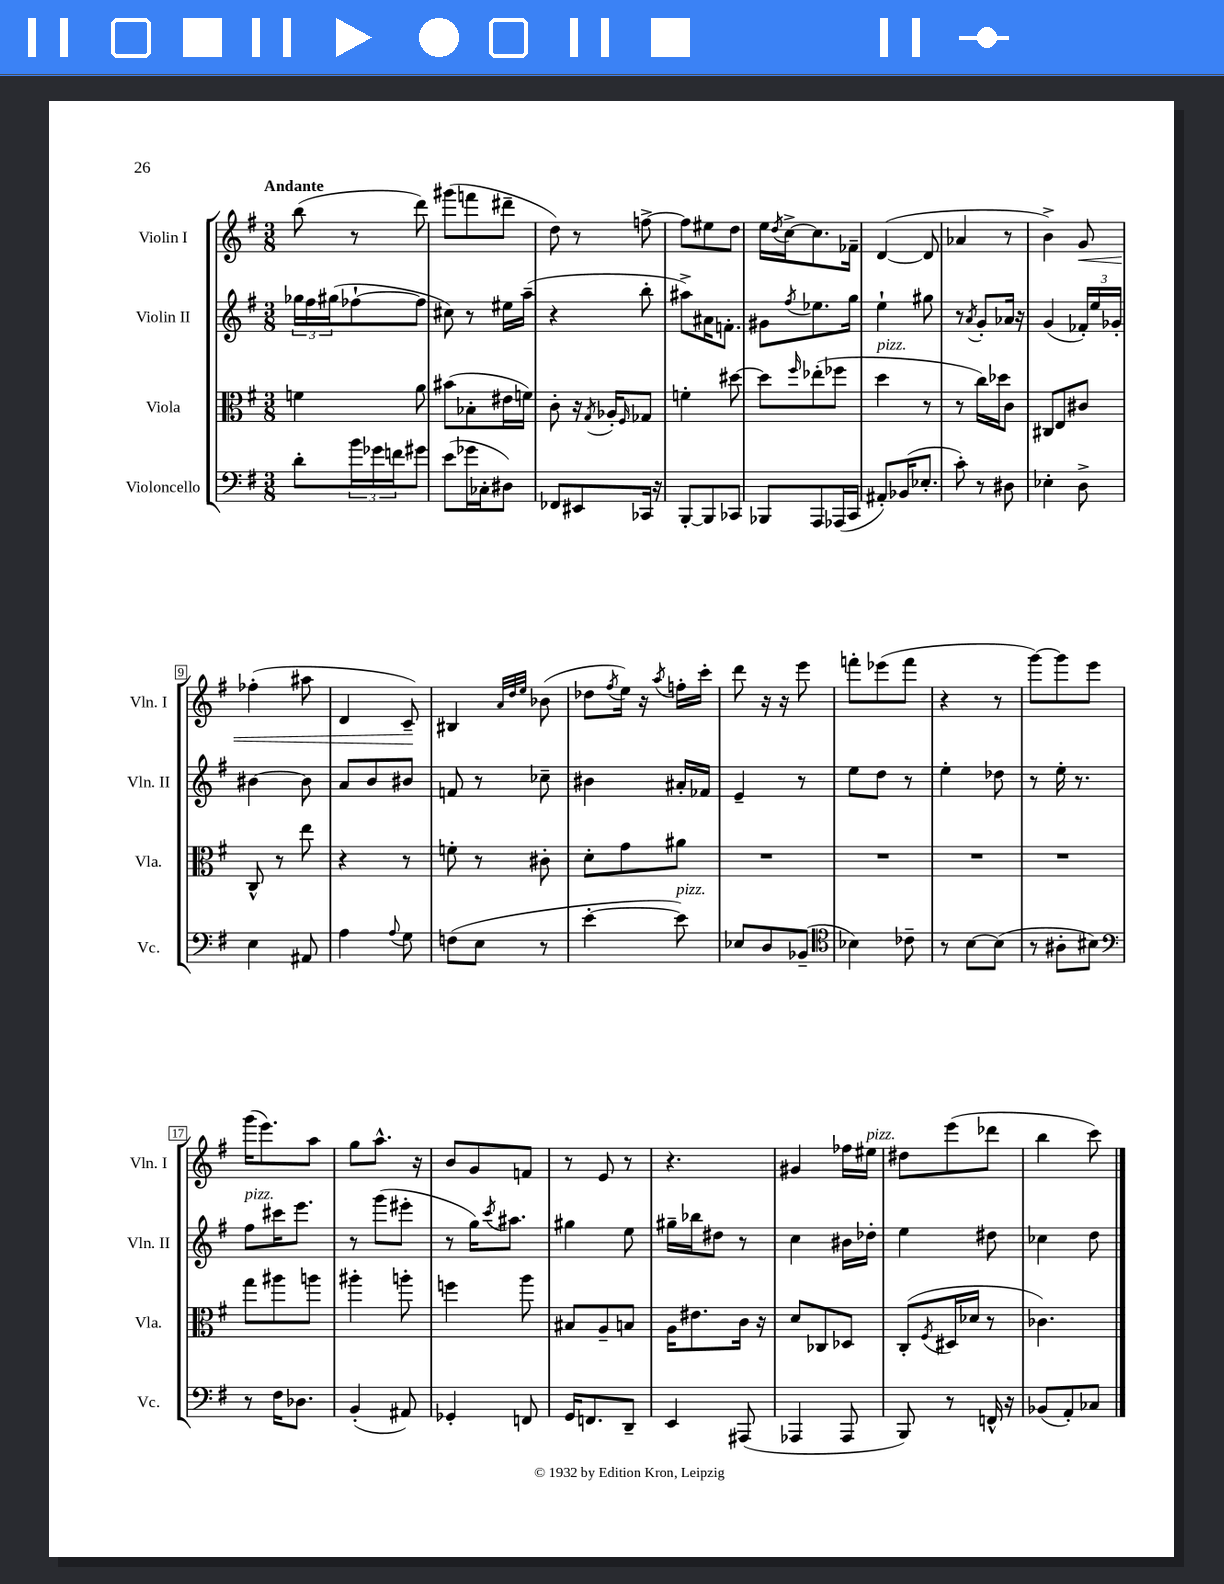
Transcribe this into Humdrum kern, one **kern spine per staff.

**kern	**kern	**kern	**kern	**dynam
*part4	*part3	*part2	*part1	*part1
*staff4	*staff3	*staff2	*staff1	*staff1
*I"Violoncello	*I"Viola	*I"Violin II	*I"Violin I	*
*I'Vc.	*I'Vla.	*I'Vln. II	*I'Vln. I	*
*clefF4	*clefC3	*clefG2	*clefG2	*
*k[f#]	*k[f#]	*k[f#]	*k[f#]	*
*M3/8	*M3/8	*M3/8	*M3/8	*
=1	=1	=1	=1	=1
!	!	!	!LO:TX:a:B:t=Andante	!
8d'\L	4fn\	24gg-X\LL	(8bb\	.
.	.	24ff#\	.	.
.	.	(24gg#X\J	.	.
24b\L	.	[8ff-X`\	8r	.
24g-X\	.	.	.	.
24fn\J	.	.	.	.
8g#X\J	8a\	8ff-\J]	8ddd\)	.
=2	=2	=2	=2	=2
(8e\L	(8b#X\L	8cc#X\)	(8ggg#X\L	.
16g-X\L	8B-X'\	8r	8fffn\	.
16C-X'\J	.	.	.	.
8D#X\J)	16e#X\L	16ee#X\LL	8ddd#X~\J	.
.	16fn\JJ)	(16aa~\JJ	.	.
=3	=3	=3	=3	=3
8FF-X/L	8c'\	4r	8dd\)	.
8EE#X/	16r	.	8r	.
.	8qG/	.	.	.
.	16A-X'/KL	.	.	.
.	16qqF#/	.	.	.
16CC-X/Jk	8G-X/J	8bb'\	[8ffn^\	.
16r	.	.	.	.
=4	=4	=4	=4	=4
[8BBB'/L	4fn'\	8aa#X^\L)	8ff\L]	.
8BBB/]	.	16a#X\K	8ee#X\	.
.	.	8.fn'\J	.	.
8CC-X/J	[8dd#X\	.	8dd\J	.
=5	=5	=5	=5	=5
8BBB-X/L	8dd#\L]	8g#X\L	16ee\LL	.
.	.	.	8qdd/	.
.	.	.	[16cc^\J	.
.	16qqff#/	8qff#/	.	.
8AAA/	(8ee-X'\	8.ee-X\	8.cc\]	.
(16AAA-X/L	8ff-X\J	.	.	.
16CC/JJ	.	16gg\Jk	16f-X~\Jk	.
=6	=6	=6	=6	=6
!	!LO:TX:a:i:t=pizz.	!	!	!
8AA#X'/L)	4dd\	4ee`\	([4d/	.
(16BB-X/K	.	.	.	.
8.E-X'/J	.	.	.	.
.	8r	8gg#X\	8d/]	.
=7	=7	=7	=7	=7
8c'\)	8r	8r	4a-X/	.
.	.	8qa/	.	.
8r	16cc\LL)	8g'/L	.	.
.	16dd-X\J	.	.	.
8D#X\	8c\J	16a-X/Jk	8r	.
.	.	16r	.	.
=8	=8	=8	=8	=8
4E-X'\	8C#X/L	(4g/	4b^\)	.
.	8E/	.	.	.
!	!	!	!	!LO:HP:b
8D^\	8c#X/J	24f-X'/LL)	8g/	<
.	.	24ee/	.	.
.	.	24g-X'/JJ	.	.
!!LO:LB:g=z
=9	=9	=9	=9	=9
4E\	8C^^/	[4b#X\	(4ff-X'\	.
.	8r	.	.	.
8AA#X/	8ee\	8b#\]	8aa#X\	.
=10	=10	=10	=10	=10
4A\	4r	8a/L	4d/	.
.	.	8b/	.	.
8qqA/	.	.	.	.
8G\	8r	8b#X/J	8c~/)	.
.	.	.	.	[
=11	=11	=11	=11	=11
(8Fn\L	8fn'\	8fn/	4B#X/	.
8E\J	8r	8r	.	.
.	.	.	32qqa/LLL	.
.	.	.	32qqdd/	.
.	.	.	32qqee/JJJ	.
8r	8c#X'\	8cc-X~\	(8b-X\	.
=12	=12	=12	=12	=12
[4e'\	8d'\L	4b#X\	8dd-X\L	.
.	.	.	8qff#/	.
.	8g\	.	16ee\Jk)	.
.	.	.	16r	.
.	.	.	8qaa/	.
!LO:TX:a:i:t=pizz.	!	!	!	!
8e\])	8a#X\J	16a#X'/LL	16ffn'\LL	.
.	.	16f-X/JJ	16ccc'\JJ	.
=13	=13	=13	=13	=13
8E-X/L	4.r	4e~/	8ddd\	.
8D/	.	.	16r	.
.	.	.	16r	.
(8BB-X~/J	.	8r	8eee\	.
=14	=14	=14	=14	=14
*clefC4	*	*	*	*
4B-X\)	4.r	8ee\L	8fffn'\L	.
.	.	8dd\J	(8eee-X\	.
8c-X~\	.	8r	8fff\J	.
=15	=15	=15	=15	=15
8r	4.r	4ee'\	4r	.
[8B\L	.	.	.	.
(8B\J]	.	8dd-X\	8r	.
=16	=16	=16	=16	=16
8r	4.r	8r	[8ggg\L)	.
8A#X'\L	.	16ee'\	8ggg\]	.
.	.	8.r	.	.
8B#X\J)	.	.	8eee\J	.
!!LO:LB:g=z
=17	=17	=17	=17	=17
*clefF4	*	*	*	*
!	!	!LO:TX:a:i:t=pizz.	!	!
8r	8gg\L	8ff#\L	(16ggg\KL	.
.	.	.	8.eee\)	.
16F#\KL	8aa#X\	16ccc#X\K	.	.
8.D-X\J	.	8.eee\J	.	.
.	8aan\J	.	8aa\J	.
=18	=18	=18	=18	=18
(4BB'/	4aa#X'\	8r	8gg\L	.
.	.	(8ggg\L	8.aa^^\J	.
8AA#X/)	8aan'\	8eee#X'\J	.	.
.	.	.	16r	.
=19	=19	=19	=19	=19
4GG-X'/	4ffn\	8r	8b/L	.
.	.	16gg\KL)	8g/	.
.	.	8qccc/	.	.
.	.	8.aa#X\J	.	.
8FFn/	8aa\	.	8fn/J	.
=20	=20	=20	=20	=20
16GG/KL	8B#X/L	4gg#X\	8r	.
8.FFn/	.	.	.	.
.	8A~/	.	8e/	.
8DD~/J	8Bn/J	8ee\	8r	.
=21	=21	=21	=21	=21
4EE/	16A\KL	16gg#X~\LL	4.r	.
.	8.e#X\	16bb-X\J	.	.
.	.	8dd#X\J	.	.
(8AAA#X/	16c\Jk	8r	.	.
.	16r	.	.	.
=22	=22	=22	=22	=22
4AAA-X/	8d/L	4cc\	4g#X/	.
.	8C-X/	.	.	.
8AAA-/	8D-X/J	16b#X\LL	16ff-X\LL	.
!	!	!	!LO:TX:a:i:t=pizz.	!
.	.	16dd-X'\JJ	16ee#X\JJ	.
=23	=23	=23	=23	=23
8BBB/)	(8C'/L	4ee\	8dd#X\L	.
.	8qF#/	.	.	.
8r	16D#X/L	.	(8eee\	.
.	16d-X/JJ	.	.	.
16FFn^^/	8r	8dd#X\	8ddd-X\J	.
16r	.	.	.	.
=24	=24	=24	=24	=24
(8BB-X/L	4.c-X\)	4cc-X\	4bb\	.
8AA'/)	.	.	.	.
8C-X/J	.	8dd\	8ccc\)	.
==	==	==	==	==
*-	*-	*-	*-	*-
